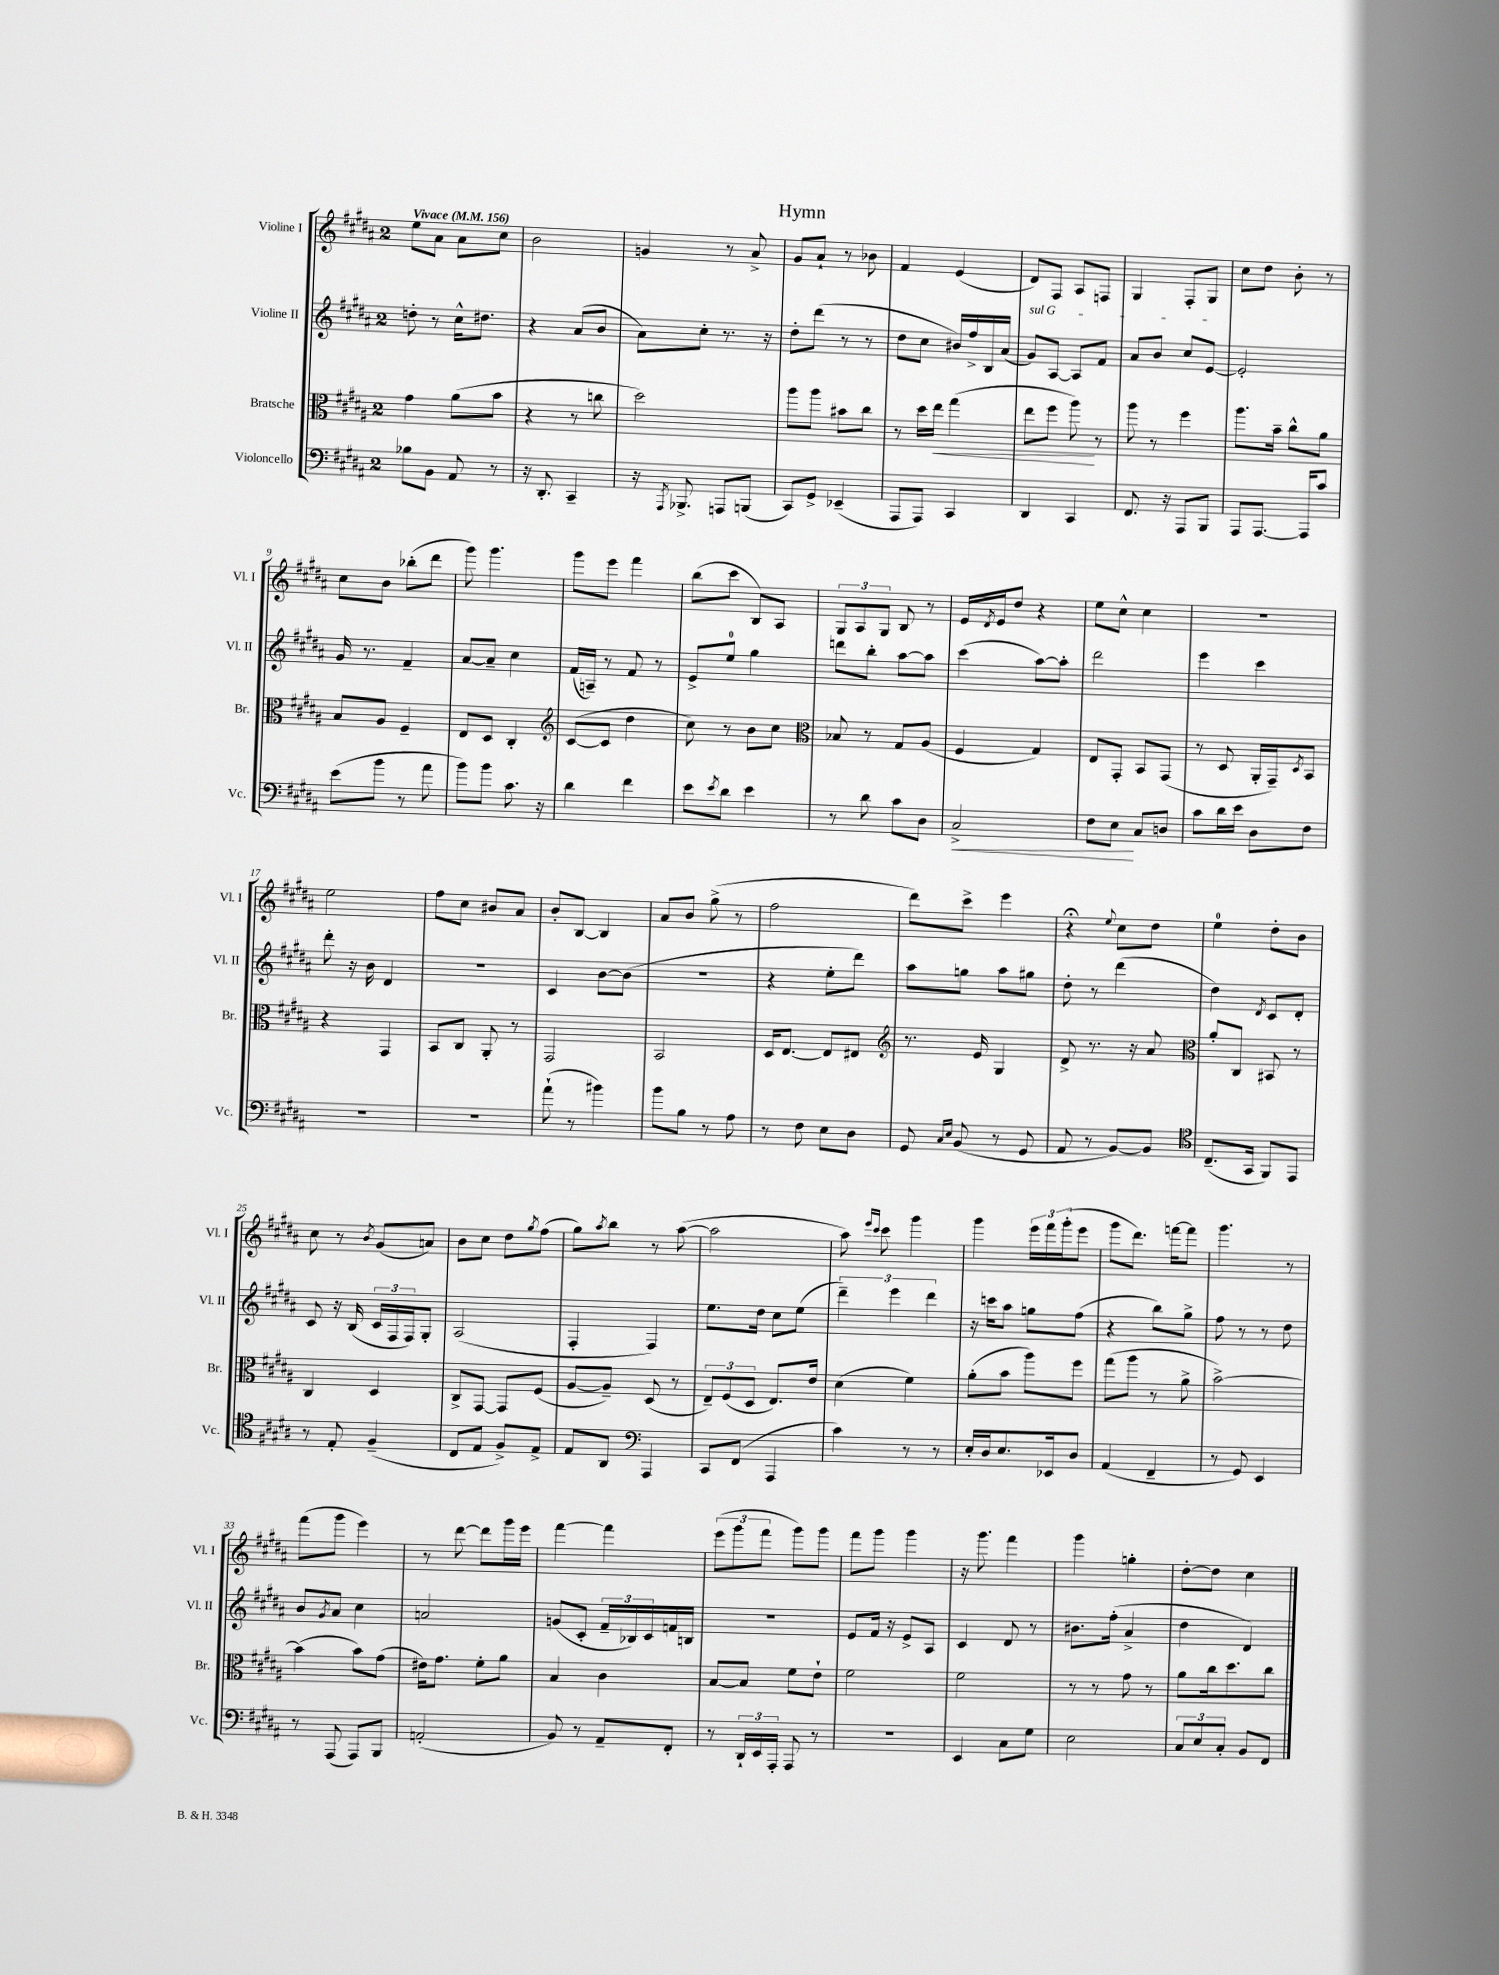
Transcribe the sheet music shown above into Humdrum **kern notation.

**kern	**dynam	**kern	**dynam	**kern	**kern
*part4	*part4	*part3	*part3	*part2	*part1
*staff4	*staff4	*staff3	*staff3	*staff2	*staff1
*I"Violoncello	*	*I"Bratsche	*	*I"Violine II	*I"Violine I
*I'Vc.	*	*I'Br.	*	*I'Vl. II	*I'Vl. I
*clefF4	*	*clefC3	*	*clefG2	*clefG2
*k[f#c#g#d#a#]	*	*k[f#c#g#d#a#]	*	*k[f#c#g#d#a#]	*k[f#c#g#d#a#]
*M2/4	*	*M2/4	*	*M2/4	*M2/4
*MM156	*	*MM156	*	*MM156	*MM156
=1	=1	=1	=1	=1	=1
!	!	!	!	!	!LO:TX:a:B:t=Vivace
8B-X\L	.	4g#\	.	8ddn'\	8ee\L
8BB\J	.	.	.	8r	8a#\J
8AA#/	.	(8a#\L	.	16cc#^^\KL	8a#\L
.	.	.	.	8.dd#X\J	.
8r	.	8b\J	.	.	8cc#\J
=2	=2	=2	=2	=2	=2
16r	.	4r	.	4r	2b\
8.DD#'/	.	.	.	.	.
4CC#~/	.	8r	.	(8a#/L	.
.	.	8ccn\	.	8b/J	.
=3	=3	=3	=3	=3	=3
16r	.	2dd#\)	.	8a#\L)	4gn/
8qAAA#/	.	.	.	.	.
8.BBB-X^/	.	.	.	.	.
.	.	.	.	8cc#'\J	.
8AAAn/L	.	.	.	8.r	8r
(8BBBn/J	.	.	.	.	8a#^/
.	.	.	.	16r	.
=4	=4	=4	=4	=4	=4
8CC#/L)	.	8aa#\L	.	8dd#'\L	8g#/L
8GG#^/J	.	8aa#\J	.	(8ddd#\J	8a#`/J
(4EE-X~/	.	8b#X\L	.	8r	8r
.	.	8cc#\J	.	8r	8b-X\
=5	=5	=5	=5	=5	=5
8AAA#/L	.	8r	.	8dd#\L	4f#/
8AAA#/J)	.	16dd#\LL	.	8cc#\J	.
!	!	!	!LO:HP:b	!	!
.	.	16ee\JJ	<	.	.
4CC#/	.	(4gg#\	.	16b#X/LL)	(4e/
.	.	.	.	16ff#^/	.
.	.	.	.	16B/	.
.	.	.	.	(16a#/JJ	.
=6	=6	=6	=6	=6	=6
!	!	!	!	!LO:TX:a:i:t=sul G	!
4DD#/	.	8ee\L	.	8g#/L)	8d#/L)
.	.	8ff#\J	.	[8A#/J	8F#/J
4CC#/	.	8aa#\)	.	8A#/L]	8A#/L
.	.	8r	[	8f#/J	8Fn/J
=7	=7	=7	=7	=7	=7
8.FF#/	.	8aa#\	.	8a#/L	4G#/
.	.	8r	.	8b/J	.
16r	.	.	.	.	.
8AAA#/L	.	4ff#\	.	8cc#/L	8F#'/L
8BBB/J	.	.	.	[8e/J	8G#/J
=8	=8	=8	=8	=8	=8
8AAA#/L	.	8.aa#\L	.	2e'/]	8cc#\L
[8.AAA#/J	.	.	.	.	8dd#\J
.	.	16b~\Jk	.	.	.
.	.	8cc#^^\L	.	.	8b'\
16AAA#/KL]	.	.	.	.	.
8c#/J	.	8a#\J	.	.	8r
!!LO:LB:g=z
=9	=9	=9	=9	=9	=9
(8e\L	.	8B/L	.	16g#/	8cc#\L
.	.	.	.	8.r	.
8b\J	.	8A#/J	.	.	8b\J
8r	.	4F#~/	.	4f#~/	(8bb-X'\L
8a#\	.	.	.	.	8ddd#\J
=10	=10	=10	=10	=10	=10
8b\L)	.	8E/L	.	[8a#/L	8ggg#\)
8b\J	.	8D#/J	.	8a#~/J]	4.ggg#\
8.c#\	.	4C#'/	.	4cc#\	.
16r	.	.	.	.	.
=11	=11	=11	=11	=11	=11
*	*	*clefG2	*	*	*
4d#\	.	([8c#/L	.	(16f#/LL	8ggg#\L
.	.	.	.	16An~/JJ)	.
.	.	8c#/J]	.	8r	8eee\J
4f#\	.	4dd#\	.	8f#/	4fff#\
.	.	.	.	8r	.
=12	=12	=12	=12	=12	=12
8e\L	.	8cc#\)	.	8e^/L	(8bb\L
8qe/	.	.	.	.	.
8d#\J	.	8r	.	8ee/J	8ccc#\J
4e\	.	8b\L	.	4gg#\	8B/L)
.	.	8cc#\J	.	.	8A#/J
=13	=13	=13	=13	=13	=13
*	*	*clefC3	*	*	*
8r	.	8B-X/	.	8dddn\L	12G#/L
.	.	.	.	.	12A#/
8d#\	.	8r	.	8bb'\J	.
.	.	.	.	.	12G#/J
8c#\L	.	8G#/L	.	[8aa#\L	8B/
8D#\J	.	(8A#/J	.	8aa#\J]	8r
=14	=14	=14	=14	=14	=14
!	!LO:HP:b	!	!	!	!
2C#^/	<	4F#/	.	(4ccc#\	16e/LL
.	.	.	.	.	8qd#/
.	.	.	.	.	16e/J
.	.	.	.	.	8dd#/J
.	.	4G#/)	.	[8aa#\L)	4r
.	.	.	.	8aa#'\J]	.
=15	=15	=15	=15	=15	=15
8F#\L	.	8E/L	.	2ddd#\	8ee\L
8E\J	.	8GG#'/J	.	.	8cc#^^\J
8C#/L	[	8BB/L	.	.	4cc#\
8Dn/J	.	(8GG#/J	.	.	.
=16	=16	=16	=16	=16	=16
8c#\L	.	8r	.	4eee\	2r
16d#\L	.	8D#/	.	.	.
16e\JJ	.	.	.	.	.
8D#\L	.	16AA#'/LL	.	4ccc#\	.
.	.	16GG#~/J)	.	.	.
.	.	8qD#/	.	.	.
8F#\J	.	8BB/J	.	.	.
!!LO:LB:g=z
=17	=17	=17	=17	=17	=17
2r	.	4r	.	8ddd#'\	2ee\
.	.	.	.	16r	.
.	.	.	.	16b\	.
.	.	4GG#/	.	4d#/	.
=18	=18	=18	=18	=18	=18
2r	.	8BB/L	.	2r	8ff#\L
.	.	8C#/J	.	.	8cc#\J
.	.	8AA#'/	.	.	8b#X/L
.	.	8r	.	.	8a#/J
=19	=19	=19	=19	=19	=19
(8a#`\	.	2GG#/	.	4c#/	8b'/L
8r	.	.	.	.	[8B/J
4b#X\)	.	.	.	[8b\L	4B/]
.	.	.	.	(8b\J]	.
=20	=20	=20	=20	=20	=20
8b\L	.	2BB/	.	2r	8a#/L
8B\J	.	.	.	.	8b/J
8r	.	.	.	.	(8gg#^\
8A#\	.	.	.	.	8r
=21	=21	=21	=21	=21	=21
8r	.	16D#/KL	.	4r	2ff#\
.	.	[8.E/J	.	.	.
8F#\	.	.	.	.	.
8E\L	.	8E/L]	.	8ee'\L	.
8D#\J	.	8E#X/J	.	8ddd#\J)	.
=22	=22	=22	=22	=22	=22
*	*	*clefG2	*	*	*
8GG#/	.	8.r	.	8aa#\L	8ddd#\L)
16qqC#/LL	.	.	.	.	.
16qqE/JJ	.	.	.	.	.
(8BB/	.	.	.	8ggn\J	8ccc#^\J
.	.	16e/	.	.	.
8r	.	4G#/	.	8aa#\L	4eee\
8GG#/	.	.	.	8gg#X\J	.
=23	=23	=23	=23	=23	=23
8AA#/	.	8d#^/	.	8dd#'\	4r;<
8r	.	8.r	.	8r	.
.	.	.	.	.	8qqee/
[8BB/L)	.	.	.	(4ddd#\	8cc#\L
.	.	16r	.	.	.
8BB/J]	.	8a#/	.	.	8dd#\J
=24	=24	=24	=24	=24	=24
*clefC4	*	*clefC3	*	*	*
(8.C#~/L	.	8a#'/L	.	4dd#\)	4ee\
.	.	8C#/J	.	.	.
16GG#/Jk	.	.	.	.	.
.	.	.	.	8qd#/	.
8FF#/L)	.	8BB#X/	.	8c#/L	8dd#'\L
8EE/J	.	8r	.	8d#'/J	8b\J
!!LO:LB:g=z
=25	=25	=25	=25	=25	=25
8r	.	4C#/	.	8c#/	8cc#\
8E'/	.	.	.	16r	8r
.	.	.	.	(16B/	.
.	.	.	.	.	8qb/
(4F#~/	.	4D#/	.	24c#/LL	(8g#/L
.	.	.	.	24F#/	.
.	.	.	.	24F#/J)	.
.	.	.	.	8G#'/J	8an/J)
=26	=26	=26	=26	=26	=26
8C#/L	.	8C#^/L	.	(2A#/	8b\L
8E/J	.	[8GG#/J	.	.	8cc#\J
8F#^/L)	.	8GG#/L]	.	.	8dd#\L
.	.	.	.	.	8qgg#/
8E^/J	.	(8F#/J	.	.	(8ff#\J
=27	=27	=27	=27	=27	=27
8E/L	.	[8A#/L	.	4F#'/	8gg#\L)
.	.	.	.	.	8qaa#/
8AA#/J	.	8A#~/J])	.	.	8bb\J
*clefF4	*	*	*	*	*
4AAA#/	.	(8D#/	.	4F#/)	8r
.	.	8r	.	.	([8aa#\
=28	=28	=28	=28	=28	=28
8CC#/L	.	12E~/L)	.	8.ee\L	2aa#\]
.	.	(12F#/	.	.	.
(8FF#/J	.	.	.	.	.
.	.	12D#/J	.	.	.
.	.	.	.	16dd#\Jk	.
4AAA#/	.	8.E/L)	.	8cc#\L	.
.	.	.	.	(8ee\J	.
.	.	16e/Jk	.	.	.
=29	=29	=29	=29	=29	=29
4c#\)	.	(4d#\	.	6ddd#~\)	8aa#\)
.	.	.	.	.	16qqeee/LL
.	.	.	.	.	16qqccc#/JJ
.	.	.	.	.	8ccc#\
.	.	.	.	6eee\	.
8r	.	4f#\)	.	.	4ggg#\
.	.	.	.	6ddd#\	.
8r	.	.	.	.	.
=30	=30	=30	=30	=30	=30
16E'/LL	.	(8a#'\L	.	16r	4ggg#\
16D#/J	.	.	.	16cccn\KL	.
8.E/	.	8b\J	.	8aa#\J	.
.	.	8aa#\L)	.	8ggn\L	24eee\LL
.	.	.	.	.	24fff#\
16EE-X/k	.	.	.	.	.
.	.	.	.	.	(24ggg#'\J
8D#/J	.	8ff#\J	.	(8ff#\J	8eee\J
=31	=31	=31	=31	=31	=31
(4AA#/	.	(8gg#\L	.	4r	8ggg#\L
.	.	8aa#\J	.	.	8.ddd#\J)
4FF#~/	.	8r	.	8bb\L)	.
.	.	.	.	.	[16fffn\KL
.	.	8a#^\	.	8gg#^\J	8fff\J]
=32	=32	=32	=32	=32	=32
8r	.	[2b^\)	.	8ff#\	4.ggg#\
8GG#/)	.	.	.	8r	.
4EE/	.	.	.	8r	.
.	.	.	.	8dd#\	8r
!!LO:LB:g=z
=33	=33	=33	=33	=33	=33
8r	.	(4b\]	.	8b/L	(8fff#\L
.	.	.	.	8qg#/	.
(8AAA#/	.	.	.	8a#/J	8ggg#\J
8AAA#/L)	.	8b\L)	.	4cc#\	4eee\)
8BBB/J	.	(8g#\J	.	.	.
=34	=34	=34	=34	=34	=34
(2AAn'/	.	16e#X\KL)	.	2an/	8r
.	.	8.g#\J	.	.	.
.	.	.	.	.	[8ddd#\
.	.	8f#'\L	.	.	8ddd#\L]
.	.	8a#\J	.	.	16ggg#\L
.	.	.	.	.	16eee\JJ
=35	=35	=35	=35	=35	=35
8BB/)	.	4B/	.	(8gn/L	[4fff#\
8r	.	.	.	8c#'/J	.
8AA#~/L	.	4c#\	.	24f#~/LL	4fff#\]
.	.	.	.	24B-X/)	.
.	.	.	.	24c#/	.
8FF#'/J	.	.	.	16fn/	.
.	.	.	.	16Bn/JJ	.
=36	=36	=36	=36	=36	=36
8r	.	[8B/L	.	2r	(12eee\L
.	.	.	.	.	12ggg#\
24DD#`/LL	.	8B/J]	.	.	.
24EE/	.	.	.	.	12fff#\J
24AAA#'/JJ	.	.	.	.	.
8AAA#/	.	8f#\L	.	.	8ggg#\L)
8r	.	8e`\J	.	.	8ggg#\J
=37	=37	=37	=37	=37	=37
2r	.	2f#\	.	8e/L	8fff#\L
.	.	.	.	16f#/Jk	8ggg#\J
.	.	.	.	16r	.
.	.	.	.	8e^/L	4ggg#\
.	.	.	.	8A#/J	.
=38	=38	=38	=38	=38	=38
4EE/	.	2f#\	.	4c#/	16r
.	.	.	.	.	8.ggg#\
8C#\L	.	.	.	8d#/	4fff#\
8G#\J	.	.	.	8r	.
=39	=39	=39	=39	=39	=39
2E\	.	8r	.	8.b#X\L	4ggg#\
.	.	8r	.	.	.
.	.	.	.	(16ff#'\Jk	.
.	.	8g#\	.	4a#^/	4ggn'\
.	.	8r	.	.	.
=40	=40	=40	=40	=40	=40
12C#/L	.	8a#\L	.	4dd#\	[8dd#'\L
12E/	.	.	.	.	.
.	.	16cc#\k	.	.	8dd#\J]
12C#'/J	.	.	.	.	.
.	.	8.dd#\	.	.	.
8BB/L	.	.	.	4d#/)	4cc#\
8FF#/J	.	8cc#\J	.	.	.
==	==	==	==	==	==
*-	*-	*-	*-	*-	*-
